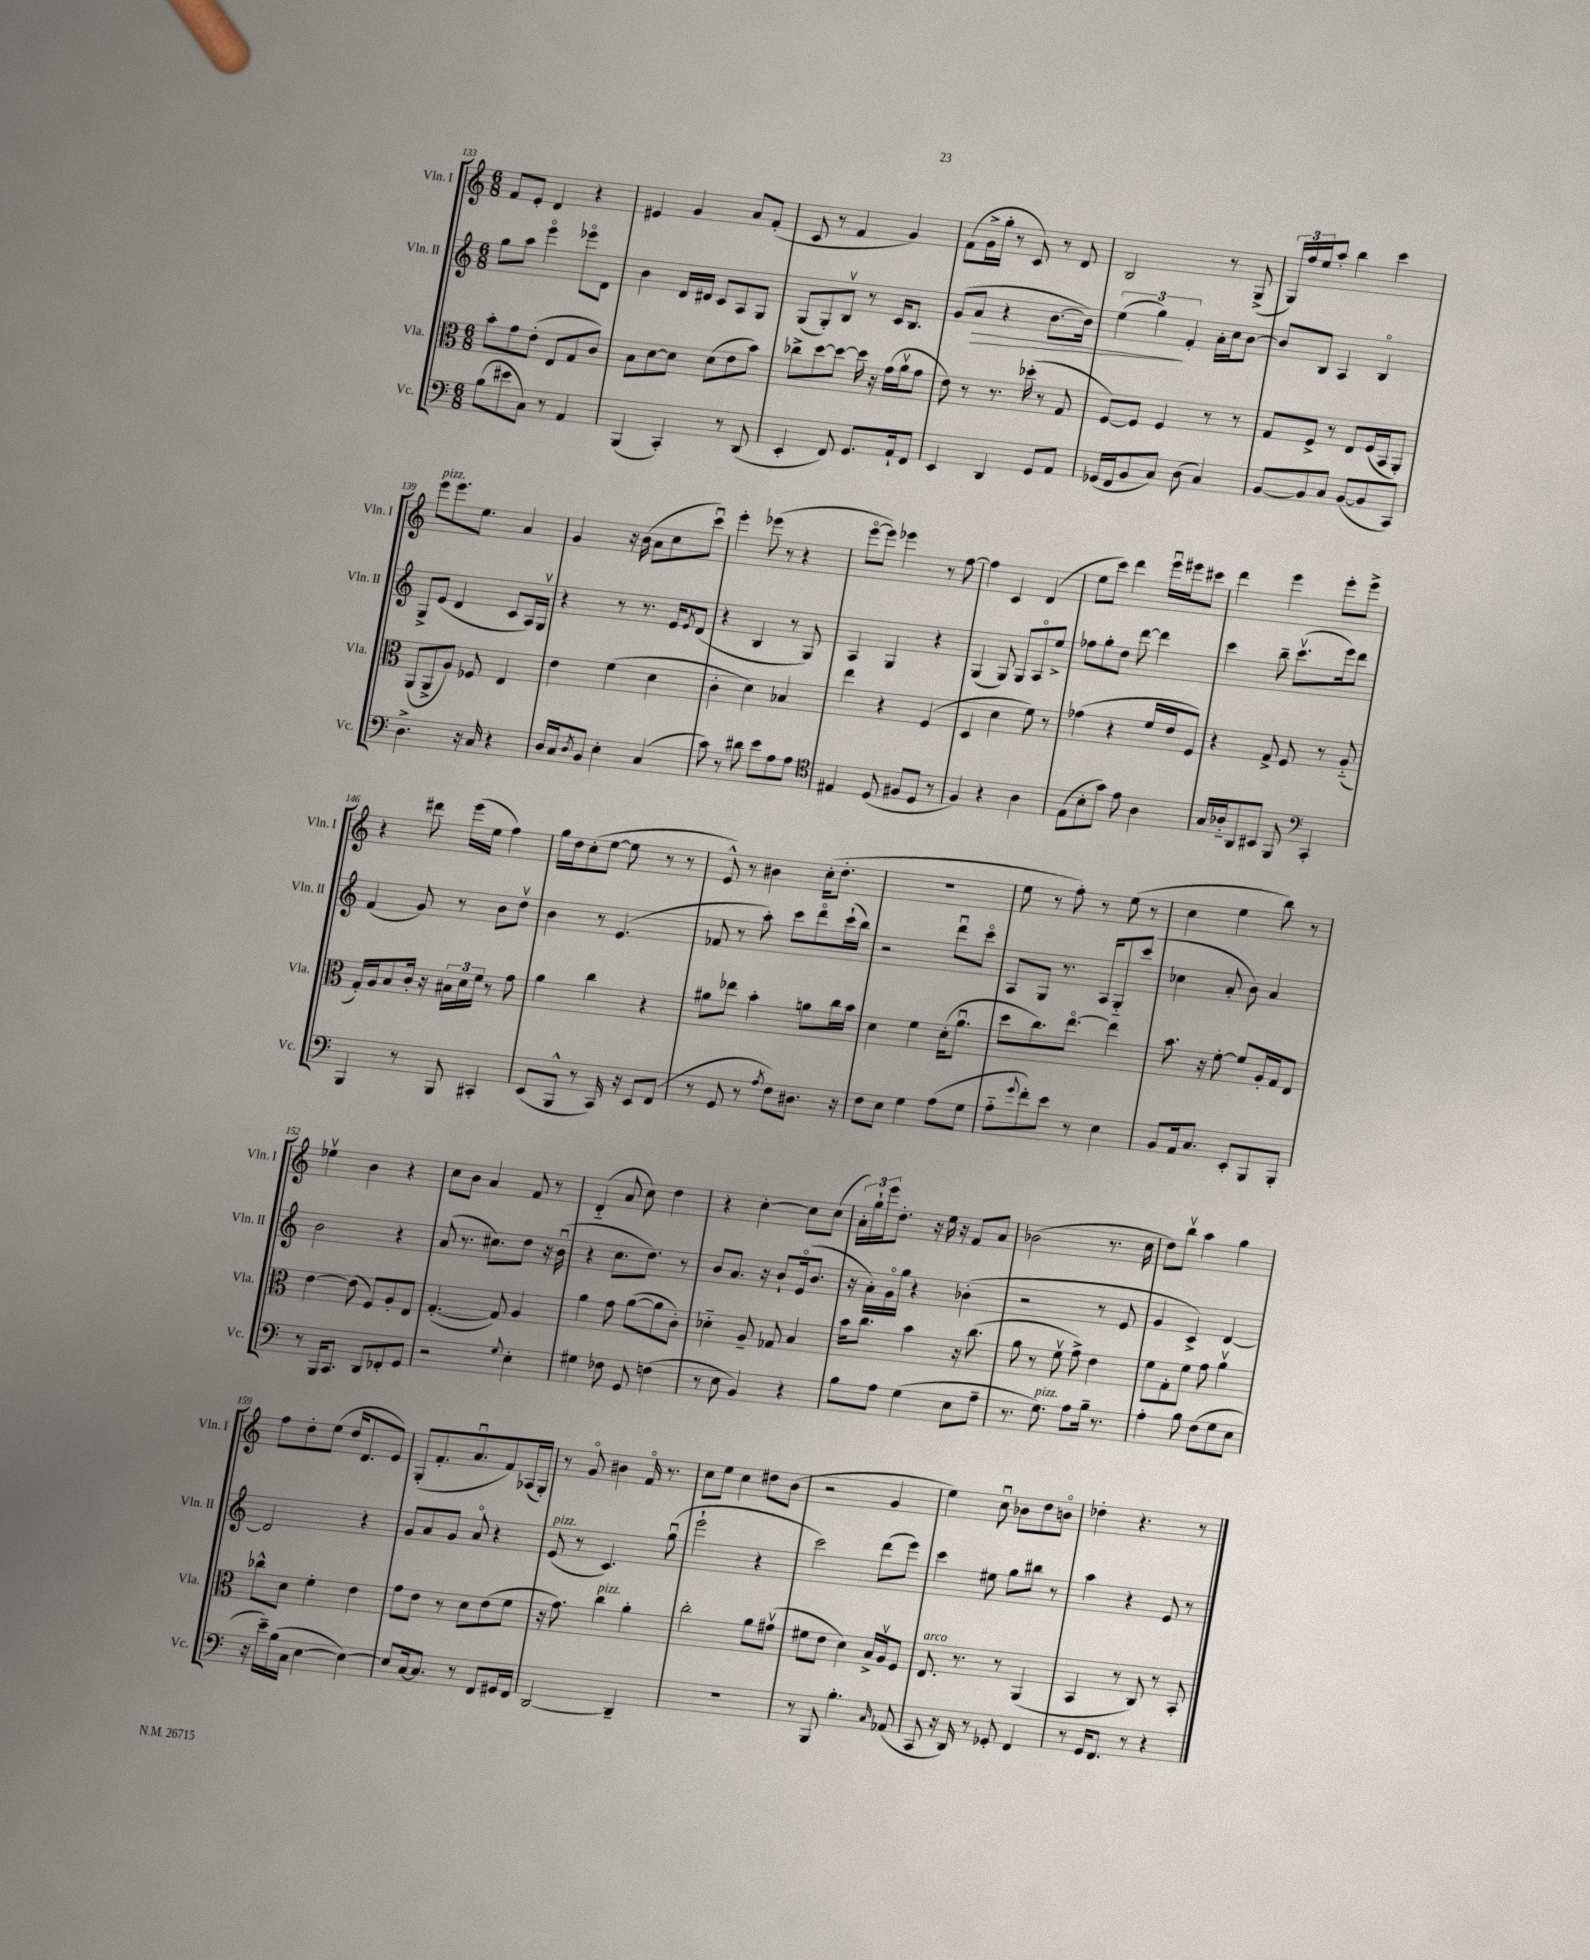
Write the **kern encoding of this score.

**kern	**kern	**kern	**kern
*staff4	*staff3	*staff2	*staff1
*clefF4	*clefC3	*clefG2	*clefG2
*k[]	*k[]	*k[]	*k[]
*M6/8	*M6/8	*M6/8	*M6/8
(8B	8b'	8gg	8f
8e#	8g	8aa	8e'
8C)	(8e'	4eeeo	4d
8r	8E	.	.
4AA	8G	8eee-o	4r
.	8c)	8d	.
=	=	=	=
(4BBB	8B	4b	4e#
.	[8d	.	.
4CC')	8d]	16d	4g
.	.	16d#	.
.	(8d	8c	.
8r	8e	8A	8a
(8DD	8b)	8G	(8f'
=	=	=	=
4EE'	8cc-^	(8G	8c
.	[8dd	8G')	8r
8FF)	8dd_	8Bv	4f
8.GG	16dd]	8r	.
.	16r	.	.
.	(16g	16c	4g)
16AA`	16av	8.B	.
8FF	8g	.	.
=	=	=	=
4EE	8e)	(8g	(8f
.	8r	8a	16g^
.	.	.	16gg'
4DD	8.r	4r	8r
.	.	.	8c)
.	(16dd-'	.	.
8GG	8r	[8.b	8r
8AA	8G	.	8d
.	.	16b])	.
=	=	=	=
(16GG-	[8F)	(6ee	2B
16FF	.	.	.
8BB	8F]	.	.
.	.	6gg)	.
8C)	4F	.	.
.	.	6f'	.
(8D	.	.	.
4C)	8r	16a'	8r
.	.	16cc	.
.	8r	[8b	(8G^
=	=	=	=
[8BB	8G	8b]	24G)
.	.	.	24ff
.	.	.	24ee
8BB]	8F^	8B	8aa'
8C	8r	4A	4bb
([8BB	8E	.	.
8BB]	(16F	4Bo	4ccc
.	16BB	.	.
8CC)	8AA')	.	.
=	=	=	=
4.D^	(8AA	8G^	8eee
.	8AA^	(8e	8.eee
.	8A)	4d	.
.	.	.	8.ee
16r	8F-	.	.
16C	.	.	.
4r	4E	8c	4a
.	.	16A)	.
.	.	16Gv	.
=	=	=	=
16D	4e	4r	4g
16C	.	.	.
8qD	.	.	.
8BB	.	.	.
4E'	(4f	8r	16r
.	.	.	(16b
.	.	8.r	8a
(4C	4d	.	8cc
.	.	16e	.
.	.	8qe	.
.	.	(8d	8cccu)
=	=	=	=
8c)	4c'	4r	4eee'
8r	.	.	.
8d#	4d)	4B	(8eee-
8e	.	.	8r
8A	4B-	8r	4r
8A	.	8G)	.
=	=	=	=
*clefC4	*	*	*
4E#	4ee	4A	[8eeeo
.	.	.	8eee])
(8D	4r	4G	4eee-
8F#	.	.	.
8D	(4F	4r	8r
8r	.	.	[8ff
=	=	=	=
4F)	4D	(4G	4ff]
4r	4d	8G)	4c
.	.	8G	.
4A	8f)	8Ao	(4d
.	8r	8ee^	.
=	=	=	=
(8E	(4g-	8ff-	8ee
8B'	.	8gg'	8ccc)
8g)	4r	8dd	4ddd
8e	.	[8ddd	.
4A	16f	4ddd]	16eeeu
.	16e	.	16eee#
.	8F)	.	8ccc#
=	=	=	=
16G	4r	4ccc	4ddd
16A-'~	.	.	.
8AA	.	.	.
8BB#	8G^	8bb~	4eee
8FF	8F	(8.cccv	.
*clefF4	*	*	*
4CC'	8r	.	8eee'
.	.	16eee)	.
.	(8A'~	8ddd	8eee^
=	=	=	=
4BBB	16G')	(4f	4r
.	16A	.	.
.	8B	.	.
8r	16c'	8g)	8ddd#
.	16r	.	.
8BBB	24B#	8r	(16eee
.	24d	.	.
.	.	.	16ee
.	24f	.	.
4CC#'	8r	8b	4ff)
.	8g	8ddv	.
=	=	=	=
(8EE	4a	4b	16gg
.	.	.	16dd
8BBB^^	.	.	(8cc'
8r	4cc	8r	[8ee
16CC)	.	(4.e	8ee]
16r	.	.	.
8EE	4r	.	8r
(8FF	.	.	8r
=	=	=	=
8r	8a#	8f-	8e^^)
8GG	8ee-	8r	8r
8r	4b'	8aa')	4b#
8qA	.	.	.
8F)	.	8ccc	.
8.D#	8a	8dddo	(16cc'
.	.	.	8.dd'
.	16cc	(16ccc`	.
16r	16b	16bb)	.
=	=	=	=
8F	4d	2r	2.r
8E	.	.	.
4G	4f	.	.
(8A	(16d'	8dddu	.
.	8.au	.	.
8G	.	8ccco	.
=	=	=	=
8A'~	8dd	8A	8ee
8qqg	.	.	.
8f')	8.cc)	8G	8r
8e	.	8.r	8ff')
.	[8.eeo	.	.
8r	.	.	8r
.	.	16A	.
4E	4ee]	8G'~	(8ee
.	.	(8ccc	8r
=	=	=	=
8BB	8.b	4cc-	4cc
16AA	.	.	.
8.C	16r	.	.
.	[8f'	8a'	4ee
8EE'	8f]	8b)	.
8BBB	16A'	4a	8bb)
.	16G	.	.
8BBB'	8E	.	8r
=	=	=	=
8r	[4e	2b	4ee-v
16BBB	.	.	.
8.CC	.	.	.
.	(8e]	.	4b
8DD	8F)	.	.
8FF-'	8A'	4r	4r
8GG	8E	.	.
=	=	=	=
2r	([4.G'	(8a	8cc
.	.	8.r	8b
.	.	.	4a
.	.	8.cc#)	.
.	8G])	.	.
8qqG	.	.	.
4E'	4A	8dd	8f
.	.	16r	8r
.	.	(16bu	.
=	=	=	=
4G#	4a	4r	(4d'~
8F-	8g	8.cc	8a
8GG	([8a	.	8cc)
.	.	8.dd)	.
(4F	8a]	.	4dd
.	8c')	8r	.
=	=	=	=
8r	4d-'~	8b	4r
8E	.	8.a	.
4BB)	8A~	.	[4cc'
.	.	16r	.
.	8G-	8b`	.
4r	4B	(16eo	8cc]
.	.	8.b	.
.	.	.	(8cc
=	=	=	=
8B	16b	16r	24a')
.	.	.	24gg`
.	8.cc	16a')	.
.	.	.	24eee
8A	.	16go	8.dd'
.	.	16gg	.
(4G	4b	4r	.
.	.	.	16r
.	.	.	16ee
.	.	.	16r
8E	16r	(4b-'	8f
.	(8.cc	.	.
8A~	.	.	8a
=	=	=	=
8.r	8a	2r	(2b-
.	8r	.	.
8.G)	.	.	.
.	8fv	.	.
8A	8g^)	.	.
16B~	4e	8r	8.r
8.r	.	.	.
.	.	8e	.
.	.	.	16cc
=	=	=	=
4A'	8f	4g	8dd)
.	8G'	.	8bbv
8B	8f	4c^)	4aa
(8F	8g	.	.
8G	4av	[4d	4gg
8E	.	.	.
=	=	=	=
16r	8cc-^^	2d]	8ff
16e~)	.	.	.
(16B	8d	.	8dd'
16C	.	.	.
[4E	4f'	.	(8ee
.	.	.	16dd
.	.	.	8.d
4E_)	4e	4r	.
.	.	.	8e)
=	=	=	=
8E]	8g	8g	(8G'
[16C	8e	8a	8.f'
8.C]	.	.	.
.	8r	8g	.
.	.	.	8.au
8r	8d	8ao	.
8FF	(8e	4r	8f)
16GG#	8f	.	(16A-
16FF	.	.	16G')
=	=	=	=
[2DD	16r	(8e	8r
.	8.g)	.	.
.	.	8r	8go
.	4cc	4.c)	4b#
4DD~]	4a'	.	16fo
.	.	.	8.r
.	.	(8ggu	.
=	=	=	=
2.r	2cc'	2eee`	8cc
.	.	.	8ee
.	.	.	4cc
.	8a	4r	8dd#
.	(8g#v	.	(8b
=	=	=	=
8r	8f#	2ccc)	2r
8BBB	8e	.	.
4.B'	4d)	.	.
.	16B^	(8ddd	4g
.	16Av	.	.
16qqC	.	.	.
(8AA-	8F	8eee)	.
=	=	=	=
8CC	8.E	4ccc	4ee)
16r	.	.	.
16DD)	8.r	.	.
8r	.	8ee#	8ccu
8GG-'	8r	8gg	8b-
4FF	(4AA	8bb#	8dd
.	.	8r	8bo
=	=	=	=
8r	4BB	4aa	4dd-'
16GG	.	.	.
8.FF	.	.	.
.	8r	4r	4.r
8r	8C)	.	.
4r	8r	8e	.
.	8BB'	8r	8r
==	==	==	==
*-	*-	*-	*-
